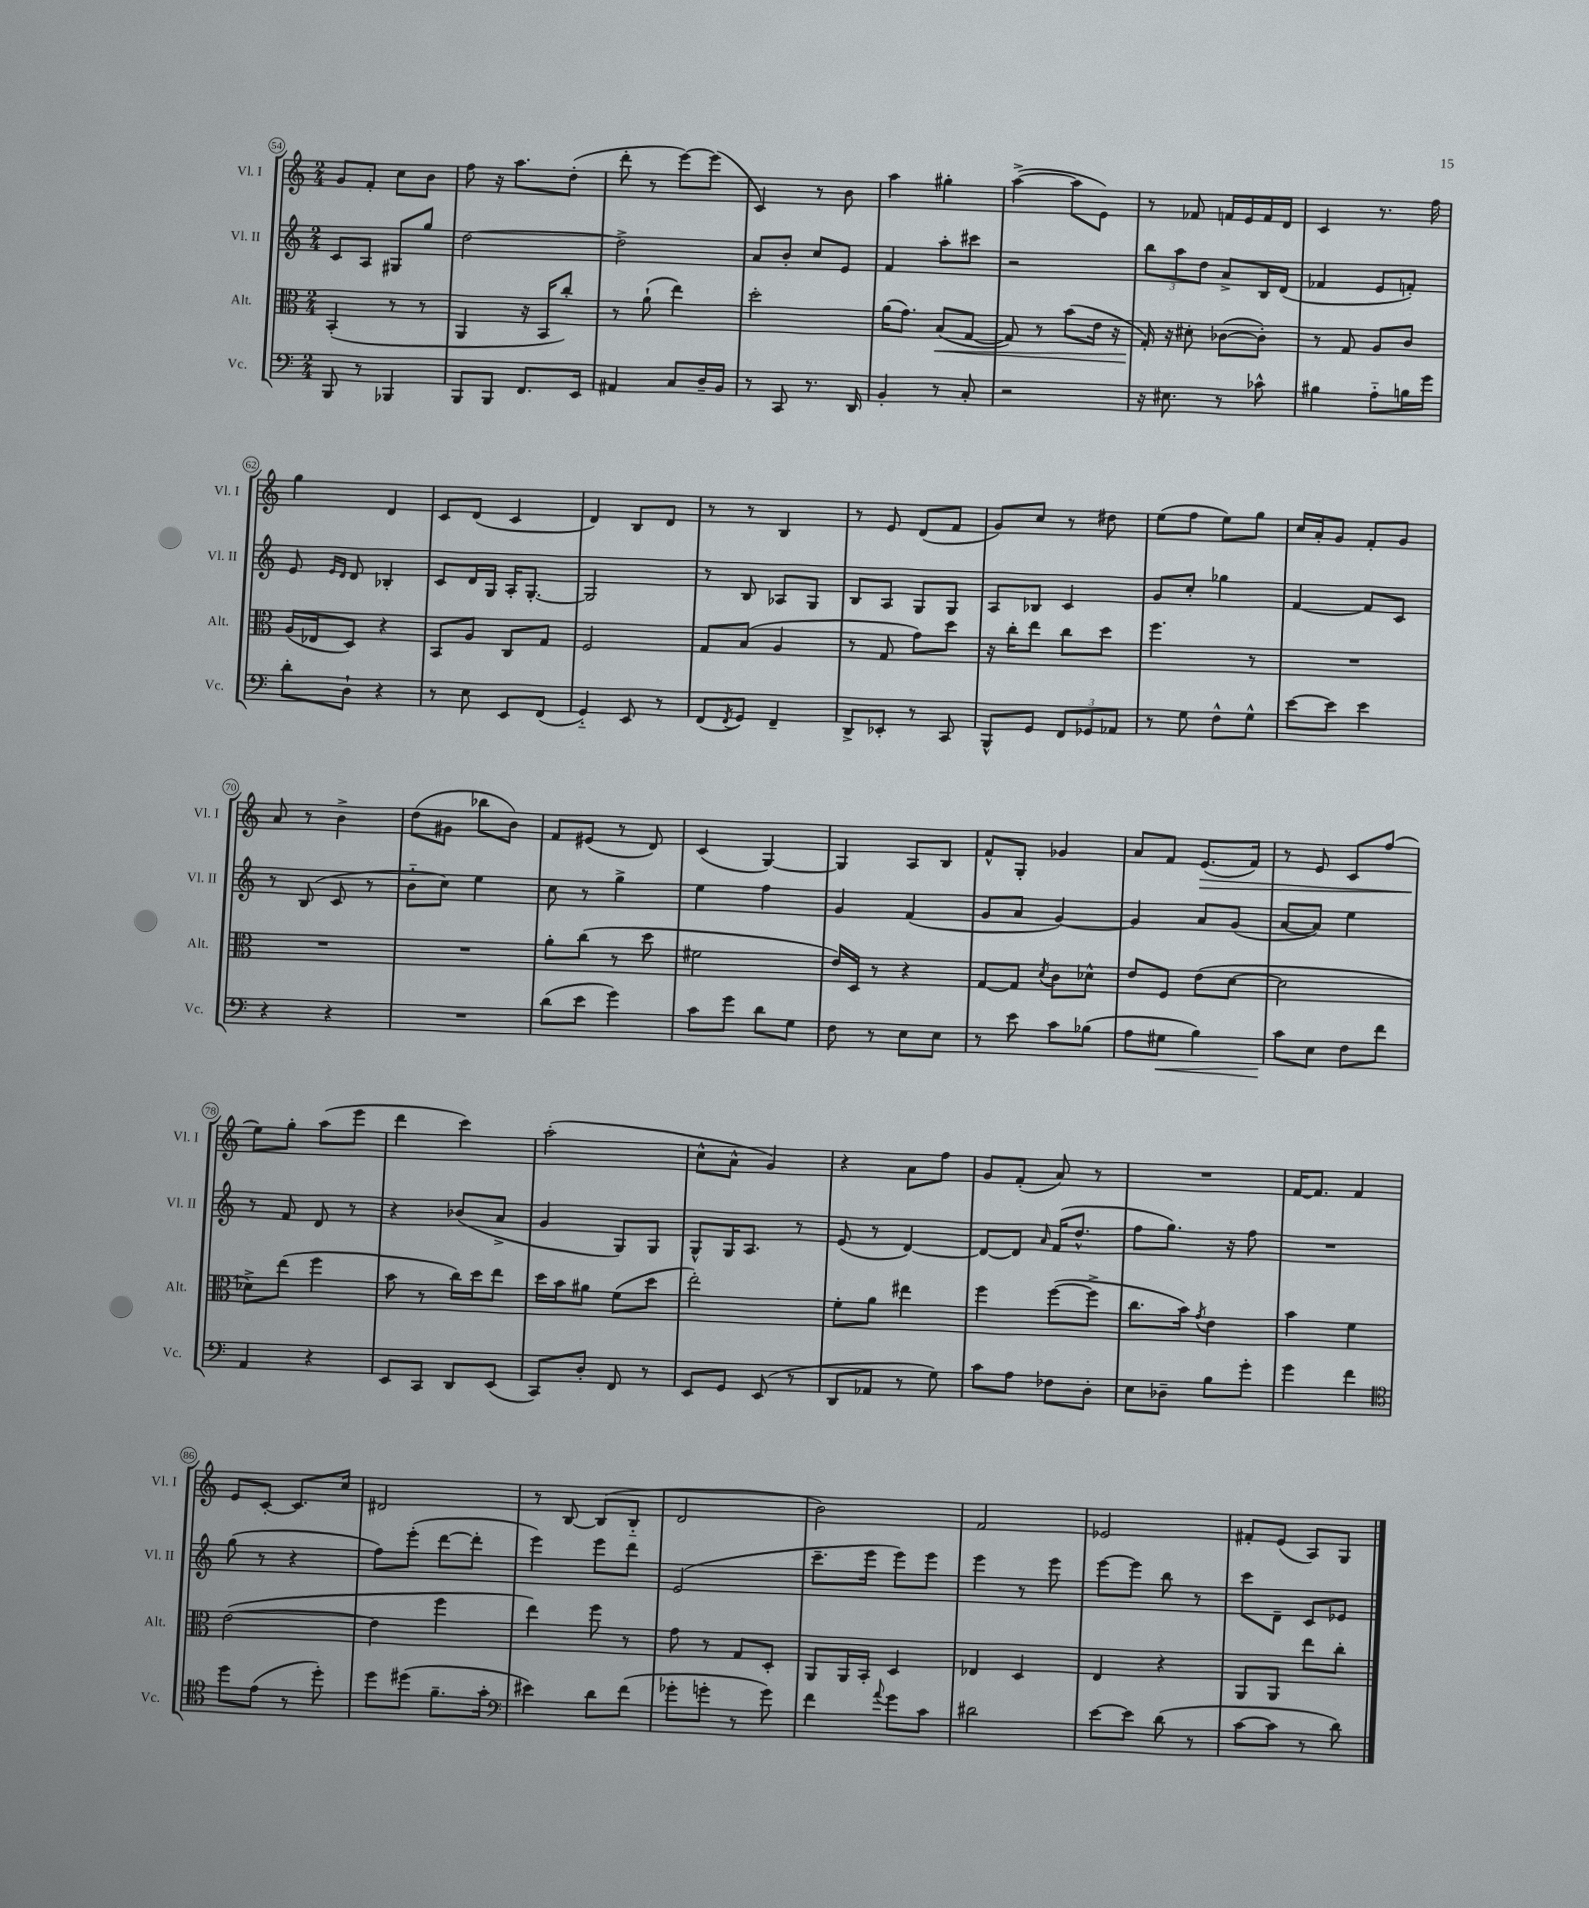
<<
\new StaffGroup <<
\new Staff = "s0" \with { instrumentName = "Vl. I" shortInstrumentName = "Vl. I" } {
    \clef treble \key c \major \numericTimeSignature \time 2/4
    g'8 f'8-. c''8 b'8 |
    f''8 r16 a''8. d''8-.( |
    d'''8-. r8 e'''8~) e'''8( |
    c'4) r8 b'8 |
    a''4 gis''4-. |
    a''4~->( a''8 e'8) |
    r8 fes'8 f'16 e'16 f'16 d'16 |
    c'4 r8. f''16 |
    g''4 d'4 |
    c'8 d'8( c'4 |
    d'4) b8 d'8 |
    r8 r8 b4 |
    r8 e'8 d'8( f'8 |
    g'8) c''8 r8 dis''8 |
    e''8( f''8 e''8) g''8 |
    c''16 a'16-. g'8 f'8-. g'8 |
    a'8 r8 b'4-> |
    d''8( gis'8 bes''8 b'8) |
    f'8 eis'8( r8 d'8) |
    c'4( g4~) |
    g4 a8 b8 |
    f'8-^ g8-. ges'4 |
    a'8 f'8 e'8.\>( f'16) |
    r8 e'8 c'8 f''8( |
    e''8\!) g''8-. a''8( e'''8 |
    d'''4 c'''4) |
    a''2-.( |
    c''8-^ a'8-^ g'4) |
    r4 a'8 f''8 |
    g'8 f'8-.( a'8) r8 |
    R2 |
    f'16~ f'8. f'4 |
    e'8 c'8~-. c'8. c''16 |
    dis'2 |
    r8 b8~ b8( b8-_ |
    d'2 |
    b'2) |
    f'2 |
    ees'2 |
    fis'8-. e'8( a8) g8 \bar "|." |
}
\new Staff = "s1" \with { instrumentName = "Vl. II" shortInstrumentName = "Vl. II" } {
    \clef treble \key c \major \numericTimeSignature \time 2/4
    c'8 a8 gis8 g''8 |
    d''2~ |
    d''2-> |
    a'8 b'8-. c''8 e'8 |
    f'4 a''8-. cis'''8 |
    r2 |
    \tuplet 3/2 { b''8 a''8 d''8 } a'8-> b16 d'16( |
    fes'4 e'8 f'8-.) |
    e'8 \grace { e'16 d'16 } d'8 bes4-. |
    c'8 d'16 g16 a16-. g8.~-. |
    g2 |
    r8 b8 aes8 g8 |
    b8 a8 g8 g8 |
    a8 bes8 c'4 |
    g'8 c''8-. ges''4 |
    f'4~ f'8 c'8 |
    r8 b8( c'8 r8 |
    b'8-_ c''8) e''4 |
    c''8 r8 g''4-> |
    e''4 f''4 |
    g'4 f'4( |
    g'8 a'8 g'4~) |
    g'4 a'8 g'8( |
    a'8~ a'8) e''4 |
    r8 f'8 d'8 r8 |
    r4 bes'8( a'8-> |
    g'4 g8) g8 |
    g8-^ g16 a8. r8 |
    e'8( r8 d'4~) |
    d'8~ d'8 \grace { a'16 } f'16( d''8.-^ |
    f''8 g''8.) r16 f''8 |
    R2 |
    g''8( r8 r4 |
    f''8) e'''8-.( d'''8~ d'''8-. |
    e'''4) e'''8 d'''8 |
    e'2( |
    c'''8.-- e'''16 e'''8) e'''8 |
    e'''4 r8 e'''8 |
    e'''8~ e'''8 b''8 r8 |
    c'''8 d'8-- c'8 ees'8 \bar "|." |
}
\new Staff = "s2" \with { instrumentName = "Alt." shortInstrumentName = "Alt." } {
    \clef alto \key c \major \numericTimeSignature \time 2/4
    b,4-.( r8 r8 |
    a,4 r16 b,16 c''8-.) |
    r8 a'8-!( e''4) |
    d''2-. |
    a'16( g'8.) b8\<( g8~ |
    g8) r8 b'8( e'16 r16 |
    g16-.\!) r16 dis'8-. ces'8~( ces'8-.) |
    r8 g8 a8 c'8 |
    a16( ees16 d8) r4 |
    b,8 a8 c8 g8 |
    f2 |
    g8 b8( a4 |
    r8 g8 g'8) d''8 |
    r16 c''16-. e''8 c''8 d''8 |
    f''4. r8 |
    R2 |
    R2 |
    R2 |
    a'8-. c''8( r8 d''8 |
    fis'2 |
    e'16) d16 r8 r4 |
    g8~ g8 \acciaccatura { d'8 } c'8 des'8-^ |
    e'8 f8 e'8( d'8~ |
    d'2 |
    des'8->) e''8( f''4 |
    b'8 r8 c''16) d''16 e''8 |
    d''16 b'16 ais'8 f'8( d''8 |
    e''2-.) |
    f'8-. a'8 eis''4 |
    f''4 f''8~( f''8-> |
    c''8. b'16) \acciaccatura { g'8 } e'4 |
    b'4 f'4 |
    e'2~( |
    e'4 f''4 |
    e''4) f''8 r8 |
    g'8 r8 g8 d8-. |
    a,8 a,16 b,16-. d4 |
    ees4 d4 |
    e4 r4 |
    a,8 a,8 e''8 c''8-. \bar "|." |
}
\new Staff = "s3" \with { instrumentName = "Vc." shortInstrumentName = "Vc." } {
    \clef bass \key c \major \numericTimeSignature \time 2/4
    b,,8 r8 bes,,4 |
    b,,8 b,,8 f,8. e,16 |
    ais,4 c8 d16-- b,16 |
    r8 c,8 r8. d,16 |
    b,4-. r8 c8-. |
    r2 |
    r16 eis8. r8 ces'8-^ |
    bis4 a8-_ b16 g'16 |
    d'8-. d8-! r4 |
    r8 e8 e,8 f,8( |
    g,4-_) e,8 r8 |
    f,8( \acciaccatura { f,8 } g,8) f,4-- |
    d,8-> ees,8-. r8 c,8 |
    b,,8-^ g,8 \tuplet 3/2 { f,8 ges,8 aes,8 } |
    r8 g8 f8-^ g8-^ |
    e'8~ e'8 e'4 |
    r4 r4 |
    R2 |
    d'8( e'8 g'4) |
    c'8 g'8 d'8 g8 |
    f8 r8 e8 e8 |
    r8 e'8 c'8 bes8( |
    a8 gis8\< b4) |
    c'8\! e8 f8 f'8 |
    a,4 r4 |
    e,8 c,8 d,8 e,8( |
    c,8) d8-. f,8 r8 |
    e,8 g,8 e,8( r8 |
    d,8 aes,8 r8 g8) |
    c'8 a8 fes8 d8-. |
    e8 des8-- b8 g'8-. |
    g'4 f'4 |
    \clef tenor d''8 e'8( r8 d''8-.) |
    d''8 dis''8( f'8.-- g'16-. |
    \clef bass eis'4) d'8 f'8( |
    ges'8-. g'8-. r8 g'8) |
    f'4 \appoggiatura { a'8 } g'8 c'8 |
    dis'2 |
    e'8~ e'8 d'8( r8 |
    c'8~ c'8 r8 d'8) \bar "|." |
}
>>
>>
\layout { \context { \Score currentBarNumber = #54 \override BarNumber.stencil = #(make-stencil-circler 0.1 0.3 ly:text-interface::print) } }
